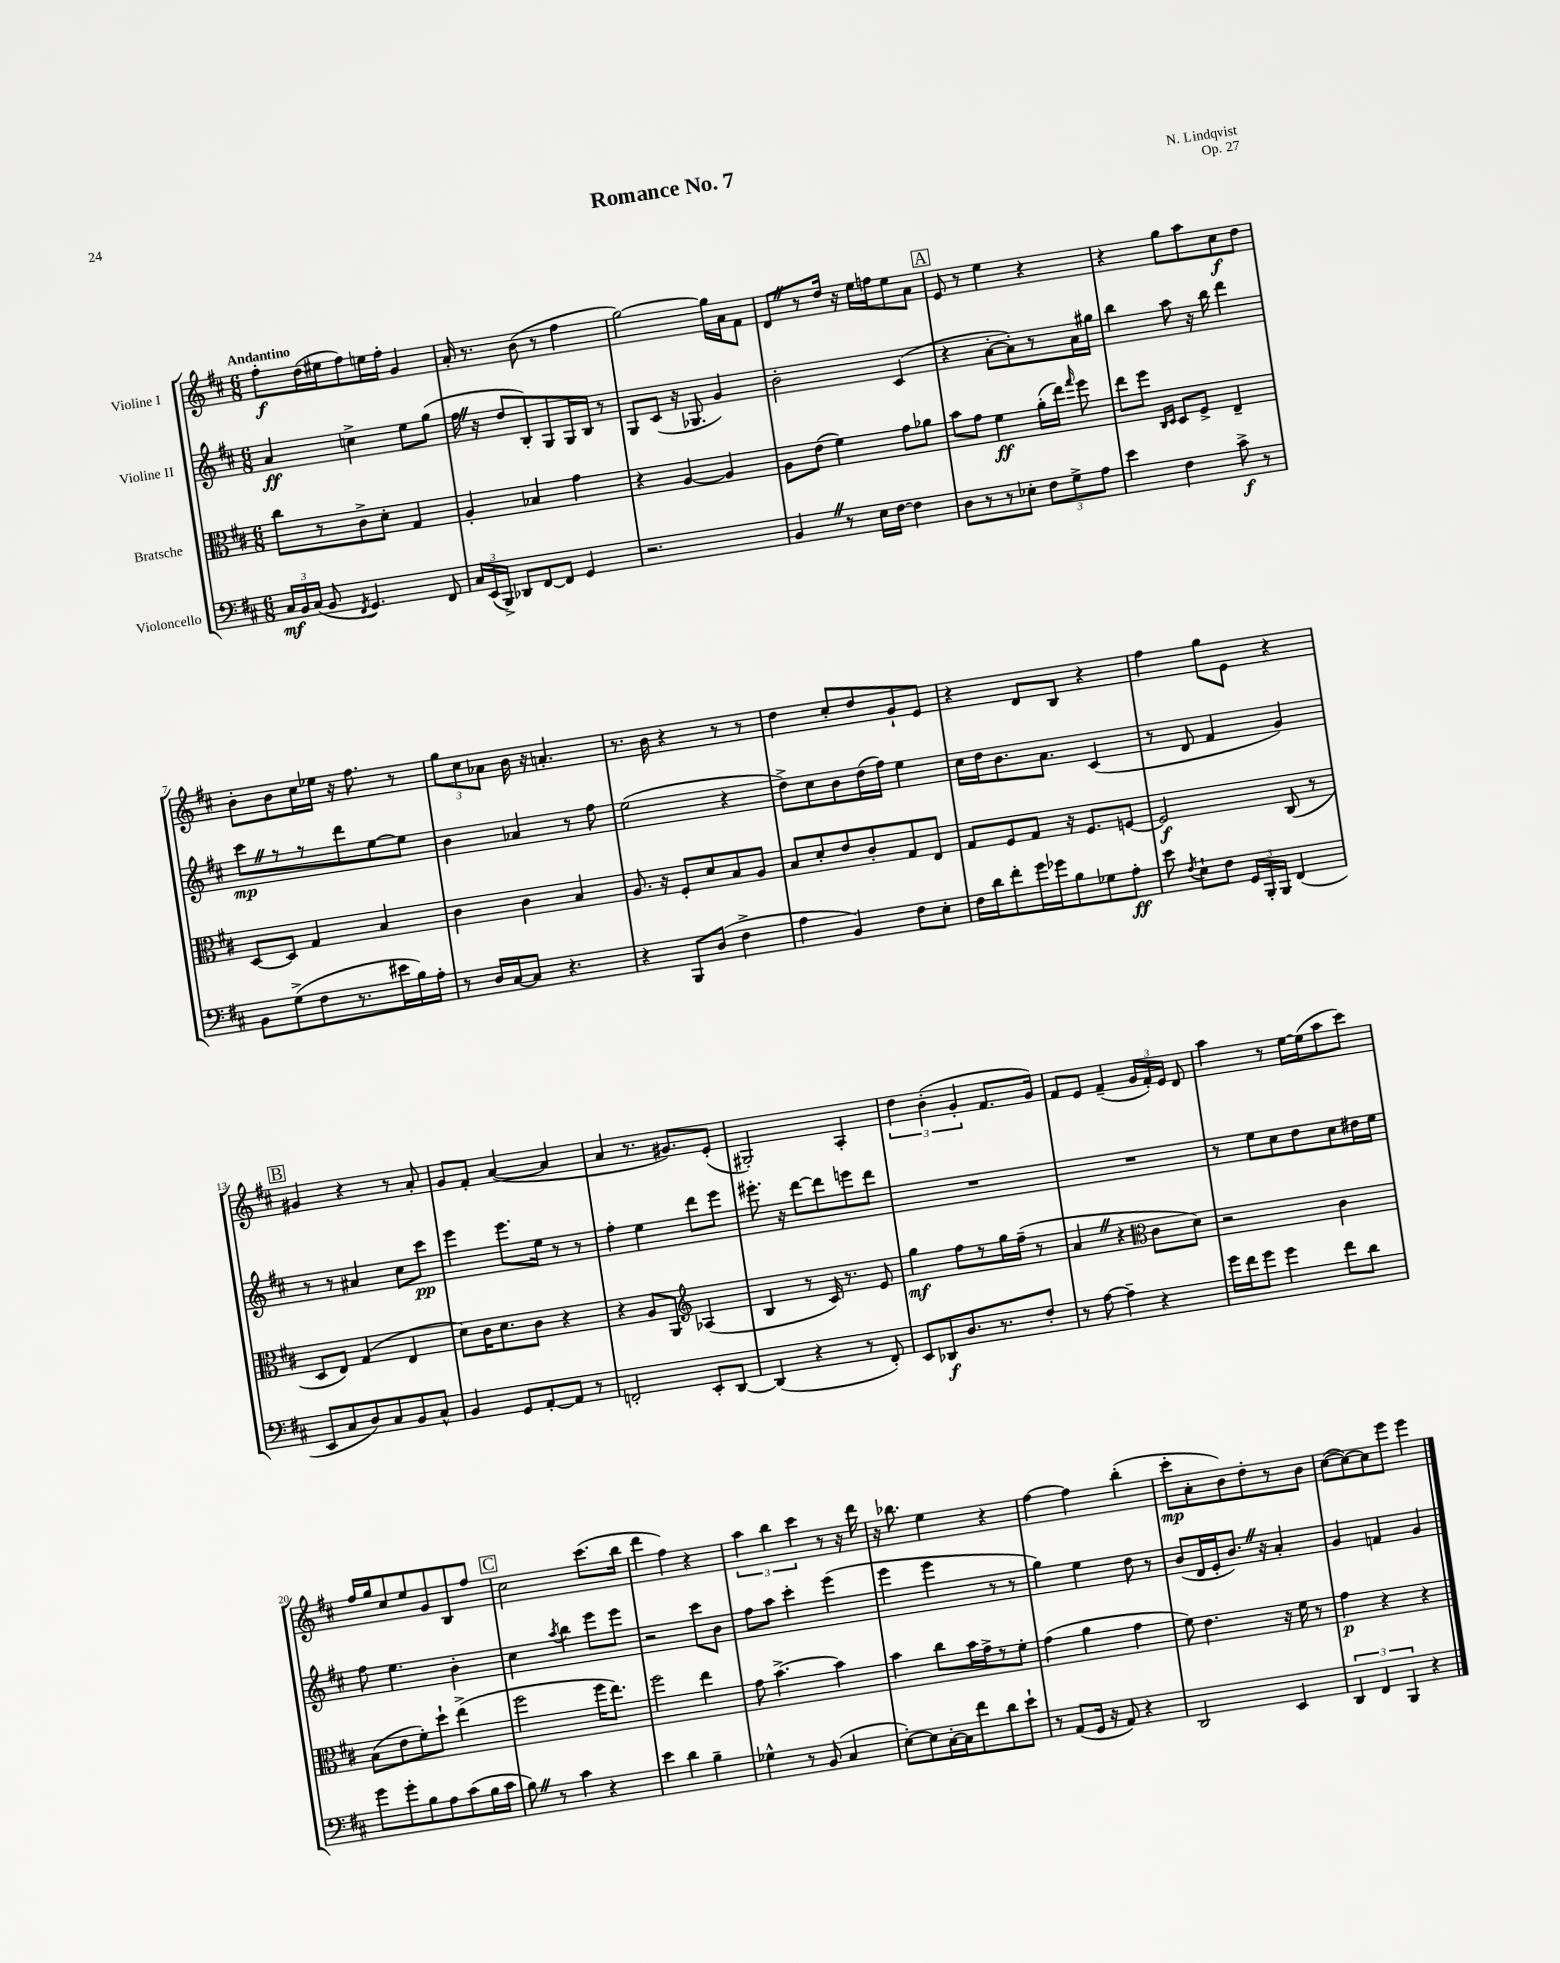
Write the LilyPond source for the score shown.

\header { title = "Romance No. 7" composer = "N. Lindqvist" opus = "Op. 27" }
<<
\new StaffGroup <<
\new Staff = "s0" \with { instrumentName = "Violine I" } {
    \clef treble \key d \major \numericTimeSignature \time 6/8 \tempo "Andantino"
    \autoBeamOff fis''8[-.\f d''16( eis''16 fis''8) e''16 fis''16]-. g'4 |
    a'16-. r8. b'8( r8 fis''4 |
    g''2~) g''16[ a'16 fis'8] |
    d'8[ \once \override BreathingSign.text = \markup { \musicglyph "scripts.caesura.straight" } \breathe r8 d''16] r16 e''16[ f''16 e''8 a'8] |
    \mark \markup { \box "A" } e'8 r8 e''4 r4 |
    r4 g''8[ a''8 cis''8\f d''8] |
    b'8[-. b'8 cis''16 ees''16] r16 fis''8. r8 |
    \tuplet 3/2 { g''8[ cis''8 aes'8] } b'16 r16 a'4.-. |
    r8. b'16 r4 r8 r8 |
    d''4 cis''8[-. d''8 g'8-! e'8] |
    r4 d'8[ b8] r4 |
    fis''4 g''8[ e'8] r4 |
    \mark \markup { \box "B" } gis'4 r4 r8 a'8-. |
    g'8[ fis'8]-. a'4~( a'4 |
    a'4 r8. gis'8.[) e'8]-.( |
    gis2-.) a4-. |
    \tuplet 3/2 { d''4 b'4-.( g'4-. } fis'8.[ g'16]) |
    fis'8[ e'8] fis'4--( \tuplet 3/2 { g'16[ fis'16-.) e'16] } d'8 |
    a''4 r8 e''16[~ e''16( a''8 cis'''8]) |
    fis''16[ g''16 cis''8 e''8 g'8 b8 fis''8] |
    \mark \markup { \box "C" } cis''2 cis'''8.[( b''16] |
    d'''4 fis''4) r4 |
    \tuplet 3/2 { a''4 b''4 cis'''4 } r8 r16 d'''16 |
    r16 bes''8. e''4 r4 |
    fis''4~ fis''4 b''4-.( |
    cis'''8[-.\mp a'8-. b'8) d''8-. r8 b'8] |
    cis''8[~( cis''8~) cis''8 e'''8] e'''4 \bar "|." |
}
\new Staff = "s1" \with { instrumentName = "Violine II" } {
    \clef treble \key d \major \numericTimeSignature \time 6/8
    \autoBeamOff a'4\ff c''4-> e''8[ g''8]( |
    fis''16 \once \override BreathingSign.text = \markup { \musicglyph "scripts.caesura.straight" } \breathe r16 d''8[ b8-.) g8 g16 b16] r8 |
    g8[ cis'8]( r16 ges8. g'4) |
    b'2-. cis'4( |
    \mark \markup { \box "A" } r4 a'8[~-. a'8-.) r8 a'16 gis''16] |
    b''4 a''8 r16 b''16 d'''4 |
    cis'''8[\mp \once \override BreathingSign.text = \markup { \musicglyph "scripts.caesura.straight" } \breathe r8 r8 d'''8 e''8~ e''8] |
    b'4 aes'4 r8 fis''8 |
    e''2( r4 |
    d''8[->) cis''8 b'8 d''16( fis''16]) e''4 |
    cis''16[ d''16 b'8. a'8.] cis'4( |
    r8 d'8 fis'4 g'4) |
    \mark \markup { \box "B" } r8 r8 ais'4 cis''8[ cis'''8]\pp |
    e'''4 e'''8.[ e''16] r8 r8 |
    fis''4-. e''4 d'''8[ e'''8] |
    eis'''8.-. r16 d'''8[~ d'''8 e'''8 d'''8] |
    R2. |
    R2. |
    r8 e''8[ cis''8 d''8 cis''8 dis''16 e''16] |
    fis''8 e''4. b'4-. |
    \mark \markup { \box "C" } cis''4 \acciaccatura { a''8 } b''4 e'''8[ e'''8] |
    r2 cis'''8[ b'8] |
    fis''8[ a''8] cis'''4-. e'''4( |
    e'''4 e'''4 r8 r8 |
    g''4) e''4 d''8 r8 |
    b'8[( d'16 e'16-. b'8.]) \once \override BreathingSign.text = \markup { \musicglyph "scripts.caesura.straight" } \breathe r16 a'4-. |
    g'4 f'4 g'4 \bar "|." |
}
\new Staff = "s2" \with { instrumentName = "Bratsche" } {
    \clef alto \key d \major \numericTimeSignature \time 6/8
    \autoBeamOff cis''8[ r8 cis'8-> d'8]-. g4 |
    a4-. bes4 g'4 |
    r4 a4~ a4 |
    a8[ e'8]( fis'4) g'8[ aes'8] |
    \mark \markup { \box "A" } b'8[ g'8] fis'4\ff a'16[-.( e''16]) \grace { g''16 } fis''8 |
    e''8[ fis''8] \grace { cis16[ d16] } d8[ fis8]-> e4-- |
    d8[~ d8] g4 b4 |
    cis'4 cis'4 b4 |
    a8. r16 fis8[-. d'8 b8 a8] |
    b8[ d'8-. e'8 cis'8-. g8 e8] |
    g8[ fis8 g8] r16 fis8.[ f8]~ |
    f2\f cis8( r8 |
    \mark \markup { \box "B" } d8[ e8]) g4( e4 |
    d'8[) cis'16 d'8. cis'8] r4 |
    r4 a8[ a,8] \clef treble aes4( |
    b4 r8 cis'16) r8. e'8 |
    g''4\mf fis''8[ r8 g''16 fis''16]--( r8 |
    a'4 \once \override BreathingSign.text = \markup { \musicglyph "scripts.caesura.straight" } \breathe r4 \clef alto cis'8[ d'8]) |
    r2 cis'4 |
    b8[( e'8 fis'8-.) d''8]-! e''4->( |
    \mark \markup { \box "C" } fis''2 fis''16[ e''8.]) |
    fis''2 e''4 |
    g'8 b'4.~-> b'4 |
    b'4 cis''8[ b'16 g'16-> r8 fis'8]-. |
    g'4( a'4 g'4 |
    fis'8) e'4. r16 fis'16 r8 |
    g'4\p r4 r4 \bar "|." |
}
\new Staff = "s3" \with { instrumentName = "Violoncello" } {
    \clef bass \key d \major \numericTimeSignature \time 6/8
    \autoBeamOff \tuplet 3/2 { cis16[\mf b,16 cis16]( } b,8 \acciaccatura { fis,8 } g,4.) fis,8 |
    \tuplet 3/2 { cis16[ e,16( b,,16]->) } des,8[ fis,8~ fis,8] g,4 |
    r2. |
    b,4 \once \override BreathingSign.text = \markup { \musicglyph "scripts.caesura.straight" } \breathe r8 e16[ fis16]~ fis4 |
    \mark \markup { \box "A" } d8[ r8 r8 ees8]-. \tuplet 3/2 { fis8[ g8-> a8] } |
    e'4 fis4 cis'8->\f r8 |
    b,8[ g8->( fis8 r8. eis'16 b16) a16]-. |
    r8 d16[ cis16~ cis8] r4. |
    r4 b,,8[ d8]( fis4-> |
    a4 b,4) fis8[ e8]-. |
    fis16[ d'16 fis'8-. g'16 ges'16 b8 ges8 a8]-.\ff |
    e'8 \acciaccatura { fis8 } e8[-! fis8] \tuplet 3/2 { g,16[ b,,16-. b,,16] } fis,4( |
    \mark \markup { \box "B" } e,8[ cis8 d8) cis8 b,8 cis8]-^ |
    b,4 g,8[ a,8~-. a,8] r8 |
    f,2-. e,8[-. d,8]~ |
    d,4( r4 r8 fis,8-.) |
    e,8[ des,8\f d8. r8. fis8]-. |
    r8 a8~ a4-- r4 |
    g'16[ fis'16 g'8] g'4 fis'8[ d'8] |
    g'8[ g'8-. b8 a8 cis'8( b16 cis'16] |
    \mark \markup { \box "C" } b8) \once \override BreathingSign.text = \markup { \musicglyph "scripts.caesura.straight" } \breathe r8 cis'4 r4 |
    e'4 d'4 b4-- |
    ges4-^ r8 b,8( cis4 |
    e8[~-.) e8 cis16~-. cis16 fis'8 d'8 e'8]-! |
    r8 a,8[( g,16] r16 a,8) r4 |
    d,2 e,4 |
    \tuplet 3/2 { d,4 fis,4 b,,4 } r4 \bar "|." |
}
>>
>>
